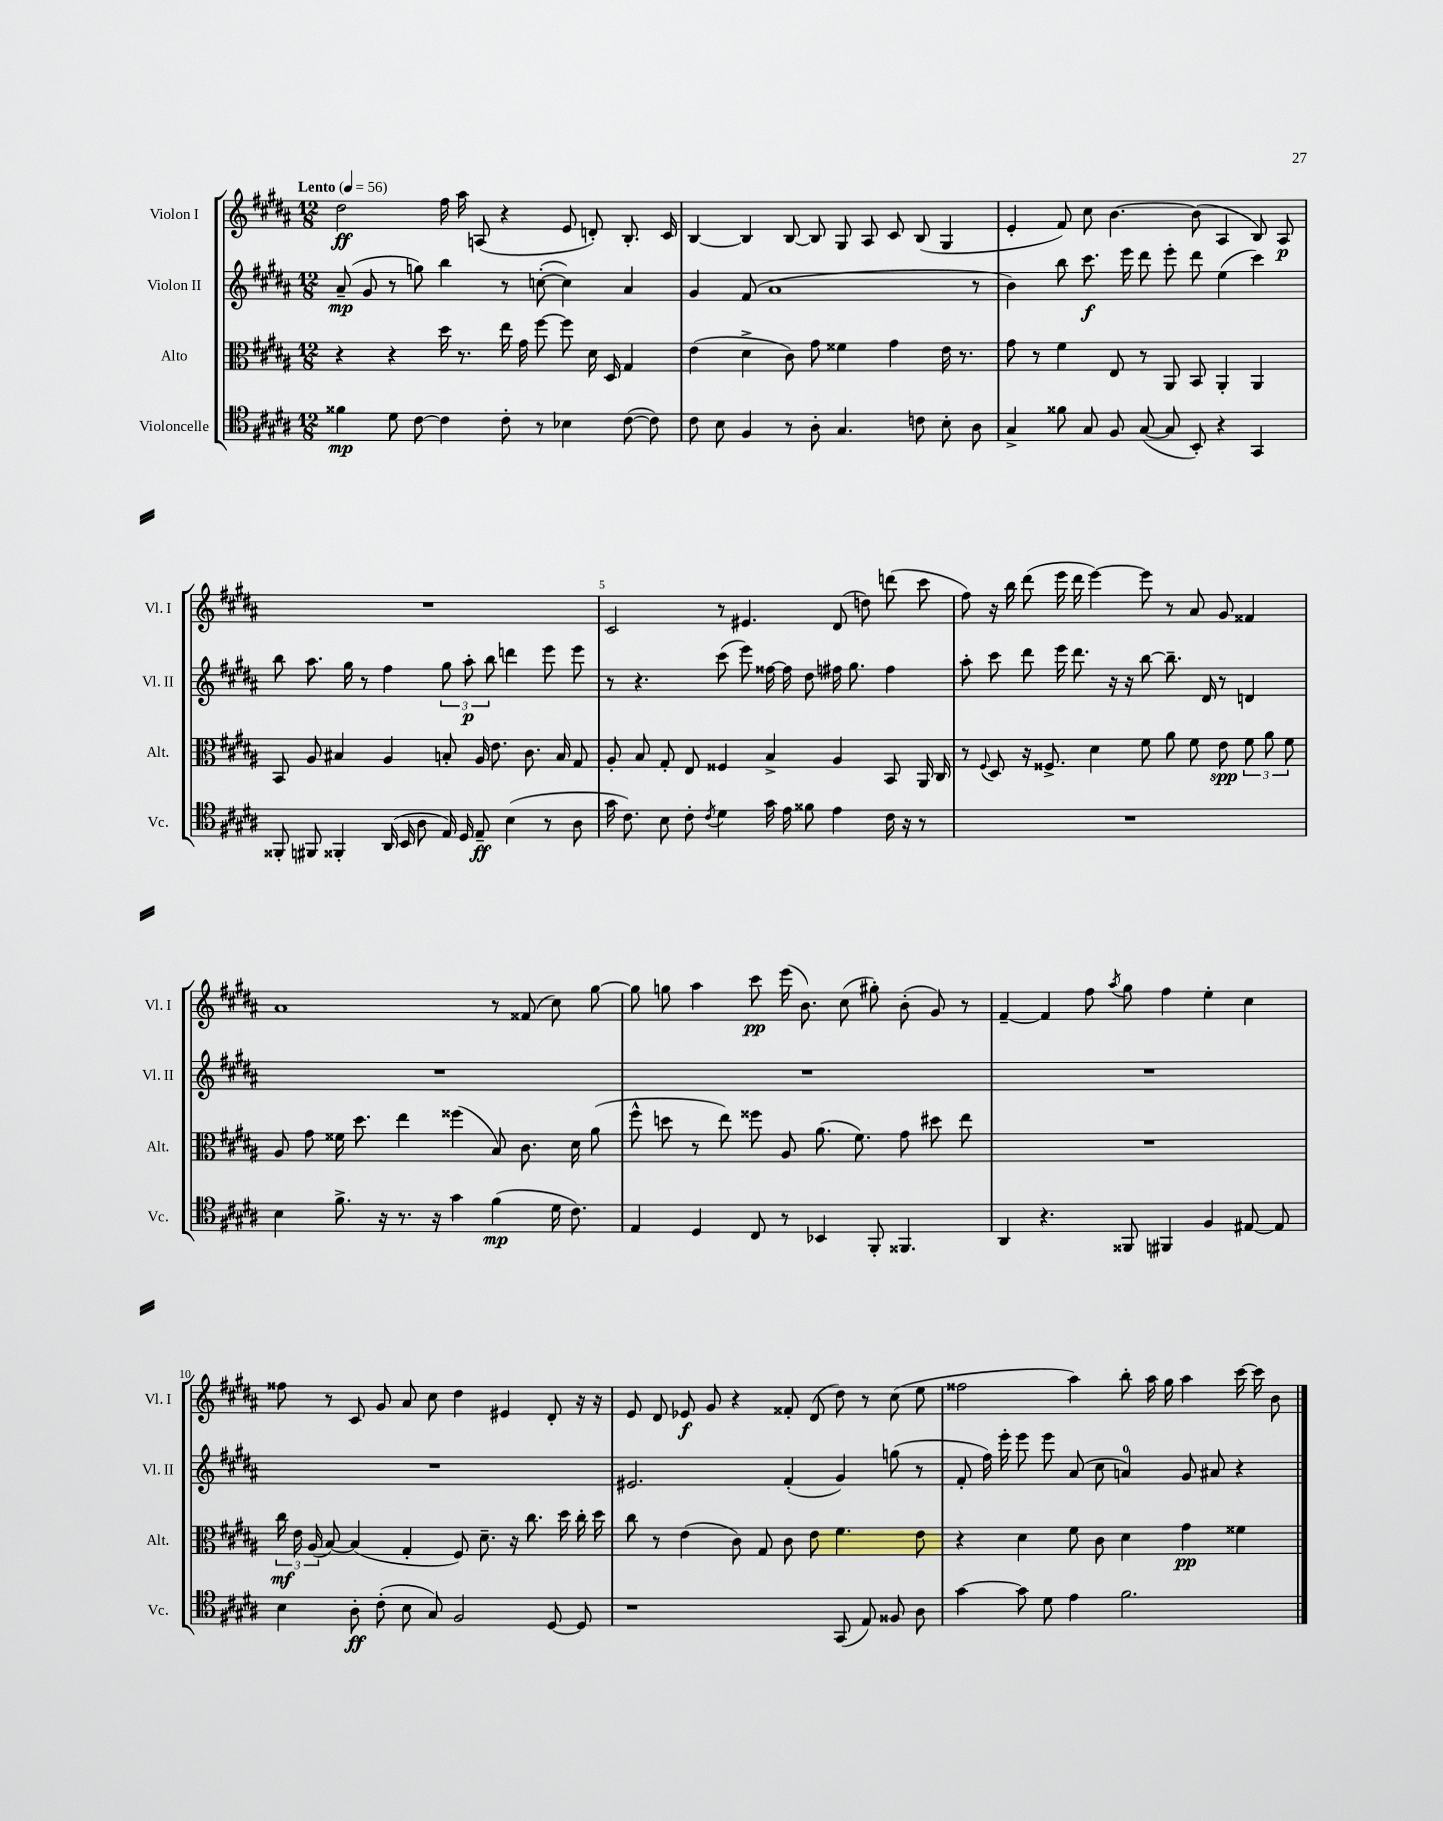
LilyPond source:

<<
\new StaffGroup <<
\new Staff = "s0" \with { instrumentName = "Violon I" shortInstrumentName = "Vl. I" } {
    \clef treble \key b \major \numericTimeSignature \time 12/8 \tempo "Lento" 4 = 56
    \autoBeamOff dis''2\ff fis''16 ais''16 a8( r4 e'8 d'8-.) b8.-. cis'16 |
    b4~ b4 b8~ b8 gis8 ais8 cis'8 b8( gis4 |
    e'4-. fis'8) cis''8 b'4.~ b'8( ais4 b8) ais8\p |
    R1. |
    cis'2 r8 eis'4. dis'8( d''8) d'''8( cis'''8 |
    fis''8) r16 b''16 dis'''8( e'''16 dis'''16 e'''4~) e'''8 r8 ais'8 gis'8 fisis'4 |
    ais'1 r8 fisis'8( cis''8) gis''8~ |
    gis''8 g''8 ais''4 cis'''8\pp e'''16( b'8.) cis''8( gis''8-.) b'8-.( gis'8) r8 |
    fis'4~-- fis'4 fis''8 \acciaccatura { ais''8 } gis''8 fis''4 e''4-. cis''4 |
    fisis''8 r8 cis'8 gis'8 ais'8 cis''8 dis''4 eis'4 dis'8-. r16 r16 |
    e'8 dis'8 ees'8\f gis'8 r4 fisis'8-. dis'8( dis''8) r8 cis''8( e''8 |
    fisis''2 ais''4) b''8-. ais''16 gis''16 ais''4 cis'''16~ cis'''16 b'8 \bar "|." |
}
\new Staff = "s1" \with { instrumentName = "Violon II" shortInstrumentName = "Vl. II" } {
    \clef treble \key b \major \numericTimeSignature \time 12/8
    \autoBeamOff ais'8--\mp( gis'8 r8 g''8) b''4 r8 c''8~-.( c''4) ais'4 |
    gis'4 fis'8( ais'1 r8 |
    b'4) b''8 cis'''8.\f e'''16 dis'''8 e'''8-. dis'''8 e''4( cis'''4) |
    b''8 ais''8. gis''16 r8 fis''4 \tuplet 3/2 { gis''8 ais''8-.\p b''8 } d'''4 e'''8 e'''8 |
    r8 r4. cis'''8( e'''8) fisis''16~ fisis''16 dis''8 fis''16 gis''8. fis''4 |
    ais''8-. cis'''8 dis'''8 e'''16 dis'''8. r16 r16 b''8~ b''8.-- dis'16 r8 d'4 |
    R1. |
    R1. |
    R1. |
    R1. |
    eis'2. fis'4-.( gis'4) g''8( r8 |
    fis'8-. fis''16) e'''16-. e'''8 e'''8 ais'8( cis''8 a'4-0) gis'8 ais'8 r4 \bar "|." |
}
\new Staff = "s2" \with { instrumentName = "Alto" shortInstrumentName = "Alt." } {
    \clef alto \key b \major \numericTimeSignature \time 12/8
    \autoBeamOff r4 r4 dis''16 r8. e''16 gis'16 fis''8~ fis''8 dis'16 dis16 gis4 |
    e'4( dis'4-> cis'8) gis'8 fisis'4 gis'4 e'16 r8. |
    gis'8 r8 fis'4 e8 r8 ais,8 b,8 ais,4-. ais,4 |
    b,8 ais8 bis4 ais4 b8-. ais16 e'8. cis'8. b16 gis8 |
    ais8-. b8 gis8-. e8 fisis4 b4-> ais4 b,8 ais,16 cis16 |
    r8 \appoggiatura { fis8 } dis8 r16 fisis8.-> dis'4 fis'8 ais'8 fis'8 e'8\spp \tuplet 3/2 { fis'8 ais'8 fis'8 } |
    ais8 gis'8 fisis'16 dis''8. e''4 fisis''4( b8) cis'8. dis'16 ais'8( |
    fis''8-^ d''8 r8 e''8) fisis''8 ais8 ais'8.( fis'8.) gis'8 dis''8 e''8 |
    R1. |
    \tuplet 3/2 { cis''16\mf e'16 ais16( } b8~) b4( gis4-. fis8) dis'8.-- r16 cis''8. dis''16 cis''16-. dis''16 |
    cis''8 r8 e'4( cis'8) gis8 cis'8 e'8 fis'4. e'8 |
    r4 dis'4 fis'8 cis'8 dis'4 gis'4\pp fisis'4 \bar "|." |
}
\new Staff = "s3" \with { instrumentName = "Violoncelle" shortInstrumentName = "Vc." } {
    \clef tenor \key b \major \numericTimeSignature \time 12/8
    \autoBeamOff fisis'4\mp dis'8 cis'8~ cis'4 cis'8-. r8 bes4 cis'8~( cis'8) |
    cis'8 b8 fis4 r8 ais8-. gis4. c'8 b8-. ais8 |
    gis4-> fisis'8 gis8 fis8 gis8~( gis8 b,8-.) r4 gis,4 |
    fisis,8-. fis,8 fisis,4-. ais,16( b,16 ais8 e16) dis16 e8--\ff b4( r8 ais8 |
    gis'16 cis'8.) b8 cis'8-. \acciaccatura { cis'8 } dis'4 gis'16 e'16 fisis'8 e'4 cis'16 r16 r8 |
    R1. |
    b4 fis'8.-> r16 r8. r16 gis'4 fis'4\mp( dis'16 cis'8.) |
    e4 dis4 cis8 r8 bes,4 fis,8-. fisis,4. |
    ais,4 r4. fisis,8 fis,4 fis4 eis8~ eis8 |
    b4 ais8-.\ff cis'8-.( b8 gis8) fis2 dis8~ dis8 |
    r1 gis,8( e8) fisis8 ais8 |
    gis'4~ gis'8 dis'8 e'4 fis'2. \bar "|." |
}
>>
>>
\layout { \context { \Score \override BarNumber.break-visibility = ##(#f #t #t) barNumberVisibility = #(every-nth-bar-number-visible 5) } }
